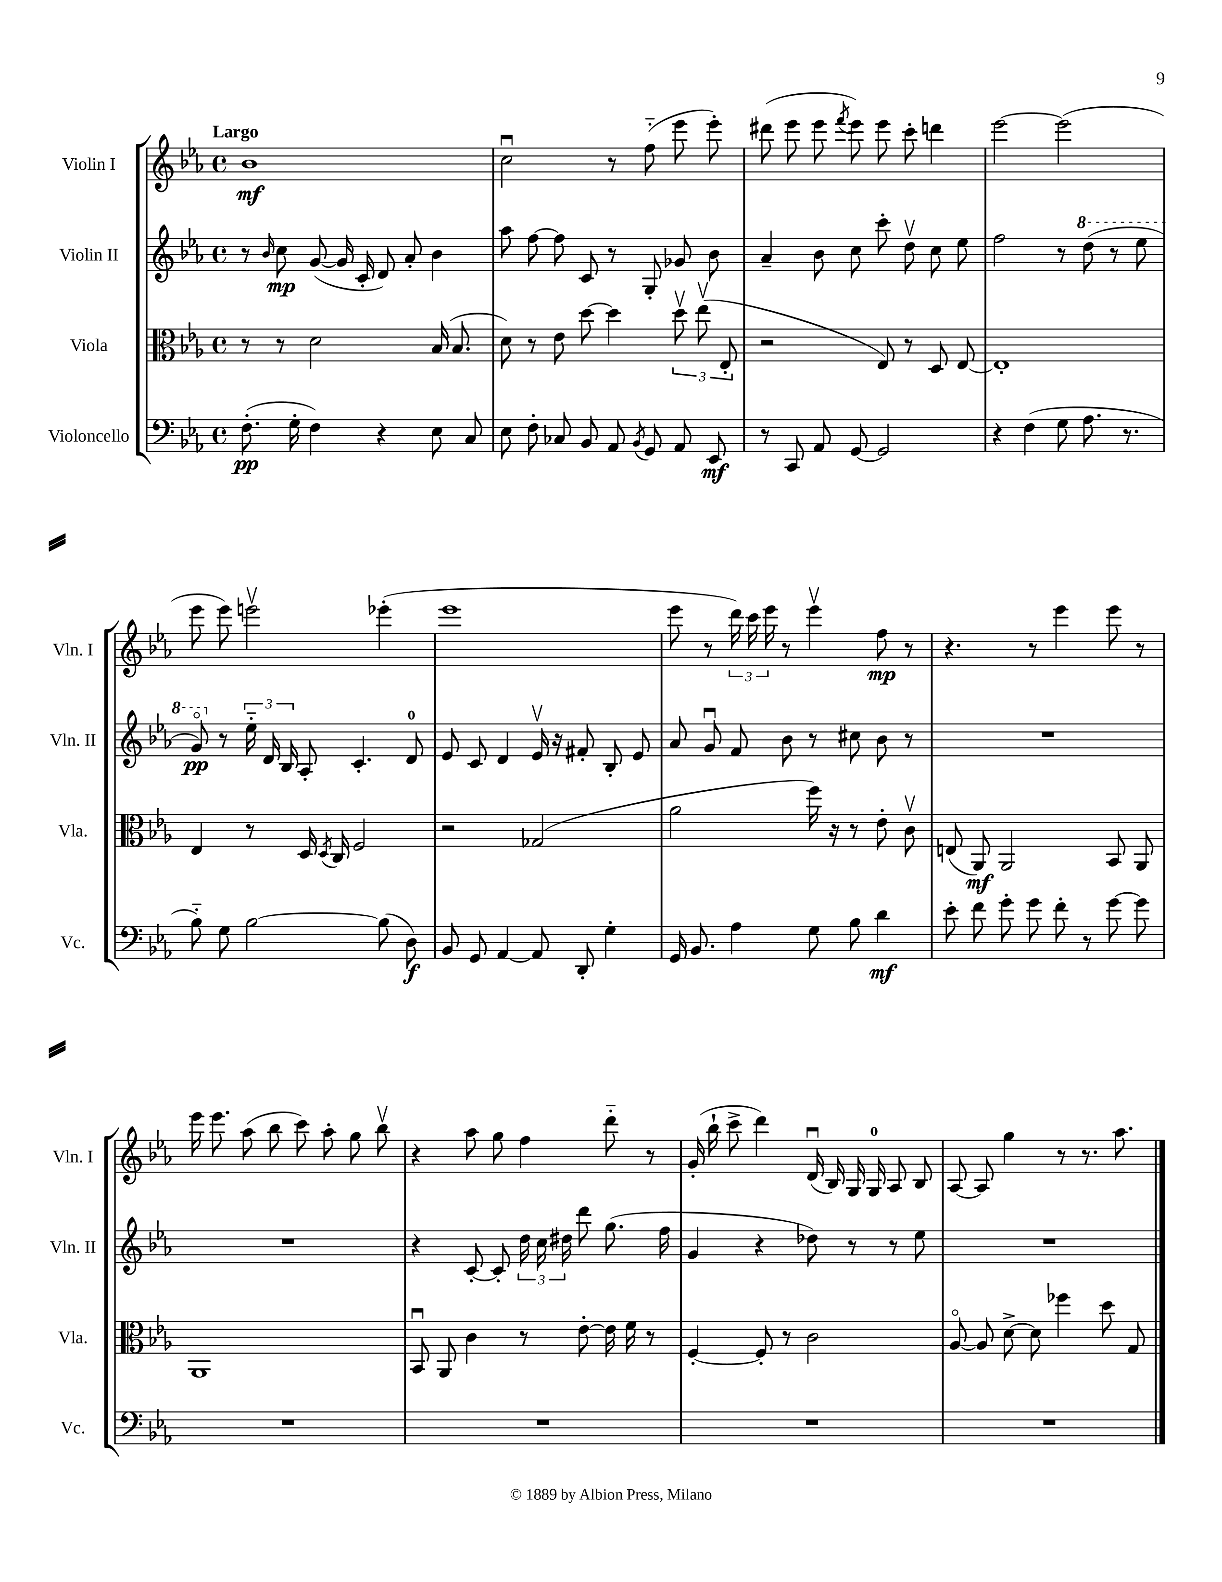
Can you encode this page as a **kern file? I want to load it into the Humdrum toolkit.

**kern	**kern	**kern	**kern
*staff4	*staff3	*staff2	*staff1
*clefF4	*clefC3	*clefG2	*clefG2
*k[b-e-a-]	*k[b-e-a-]	*k[b-e-a-]	*k[b-e-a-]
*M4/4	*M4/4	*M4/4	*M4/4
*met(c)	*met(c)	*met(c)	*met(c)
(8.F'\	8r	8r	1b-
.	.	16qqb-/	.
.	8r	8cc\	.
16G'\	.	.	.
4F\)	2d\	([8g/	.
.	.	16g/]	.
.	.	16c'/	.
4r	.	8d/)	.
.	.	8a-'/	.
8E-\	(16B-/	4b-\	.
.	8.B-/	.	.
8C/	.	.	.
=	=	=	=
8E-\	8d\)	8aa-\	2ccu\
8F'\	8r	[8ff\	.
8C-/	8e-\	8ff\]	.
8BB-/	[8dd\	8c/	.
8AA-/	4dd\]	8r	8r
8qBB-/	.	.	.
8GG/	.	8G'/	(8ff'~\
8AA-/	12ddv\	8g-/	8eee-\
.	(12ee-v\	.	.
8EE-/	.	8b-\	8eee-'\)
.	12E-'/	.	.
=	=	=	=
8r	2r	4a-~/	(8ddd#\
8CC/	.	.	8eee-\
8AA-/	.	8b-\	8eee-\
.	.	.	8qfff/
[8GG/	.	8cc\	8eee-\)
2GG/]	8E-/)	8ccc'\	8eee-\
.	8r	8ddv\	8ccc'\
.	8D/	8cc\	4ddd\
.	[8E-/	8ee-\	.
=	=	=	=
4r	1E-']	2ff\	[2eee-\
(4F\	.	.	.
8G\	.	8r	(2eee-\]
8.A-\	.	(8ddd\	.
.	.	8r	.
8.r	.	.	.
.	.	8eee-\	.
=	=	=	=
8B-'~\)	4E-/	8ggo/)	8eee-\
8G\	.	8r	8eee-\)
[2B-\	8r	24ee-'~\	2eeev\
.	.	24d/	.
.	.	24B-/	.
.	16D/	8A-'/	.
.	8qD/	.	.
.	16C/	.	.
.	2F/	4.c'/	.
(8B-\]	.	.	(4eee-'\
8D\)	.	8d/	.
=	=	=	=
8BB-/	2r	8e-/	1eee-
8GG/	.	8c/	.
[4AA-/	.	4d/	.
8AA-/]	(2G-/	16e-v/	.
.	.	16r	.
8DD'/	.	8f#'/	.
4G'\	.	8B-'/	.
.	.	8e-/	.
=	=	=	=
16GG/	2a-\	8a-/	8eee-\
8.BB-/	.	.	.
.	.	8gu/	8r
4A-\	.	8f/	24ddd\)
.	.	.	24ccc\
.	.	.	24eee-\
.	.	8b-\	8r
8G\	16ff\)	8r	4eee-v\
.	16r	.	.
8B-\	8r	8cc#\	.
4d\	8e-'\	8b-\	8ff\
.	8cv\	8r	8r
=	=	=	=
8e-'\	(8E/	1r	4.r
8f\	8AA-/)	.	.
8g'\	2AA-/	.	.
8g\	.	.	8r
8f'\	.	.	4eee-\
8r	.	.	.
[8g\	8BB-/	.	8eee-\
8g\]	8AA-/	.	8r
=	=	=	=
1r	1AA-	1r	16eee-\
.	.	.	8.eee-\
.	.	.	(8aa-\
.	.	.	8bb-\
.	.	.	8ccc\)
.	.	.	8aa-'\
.	.	.	8gg\
.	.	.	8bb-v\
=	=	=	=
1r	8BB-u/	4r	4r
.	8AA-/	.	.
.	4c\	[8c'/	8aa-\
.	.	8c'/]	8gg\
.	8r	24dd\	4ff\
.	.	24cc\	.
.	.	24dd#\	.
.	[8e-'\	8ddd\	.
.	16e-\]	(8.gg\	8ddd'~\
.	16f\	.	.
.	8r	.	8r
.	.	16ff\	.
=	=	=	=
1r	[4F'/	4g/	(16g'/
.	.	.	16bb-`\
.	.	.	8ccc^\
.	8F'/]	4r	4ddd\)
.	8r	.	.
.	2c\	8dd-\)	(16du/
.	.	.	16B-/)
.	.	8r	16G/
.	.	.	16G/
.	.	8r	8A-/
.	.	8ee-\	8B-/
=	=	=	=
1r	[8A-o/	1r	[8A-/
.	8A-/]	.	8A-/]
.	[8d^\	.	4gg\
.	8d\]	.	.
.	4ff-\	.	8r
.	.	.	8.r
.	8dd\	.	.
.	.	.	8.aa-\
.	8G/	.	.
==	==	==	==
*-	*-	*-	*-
